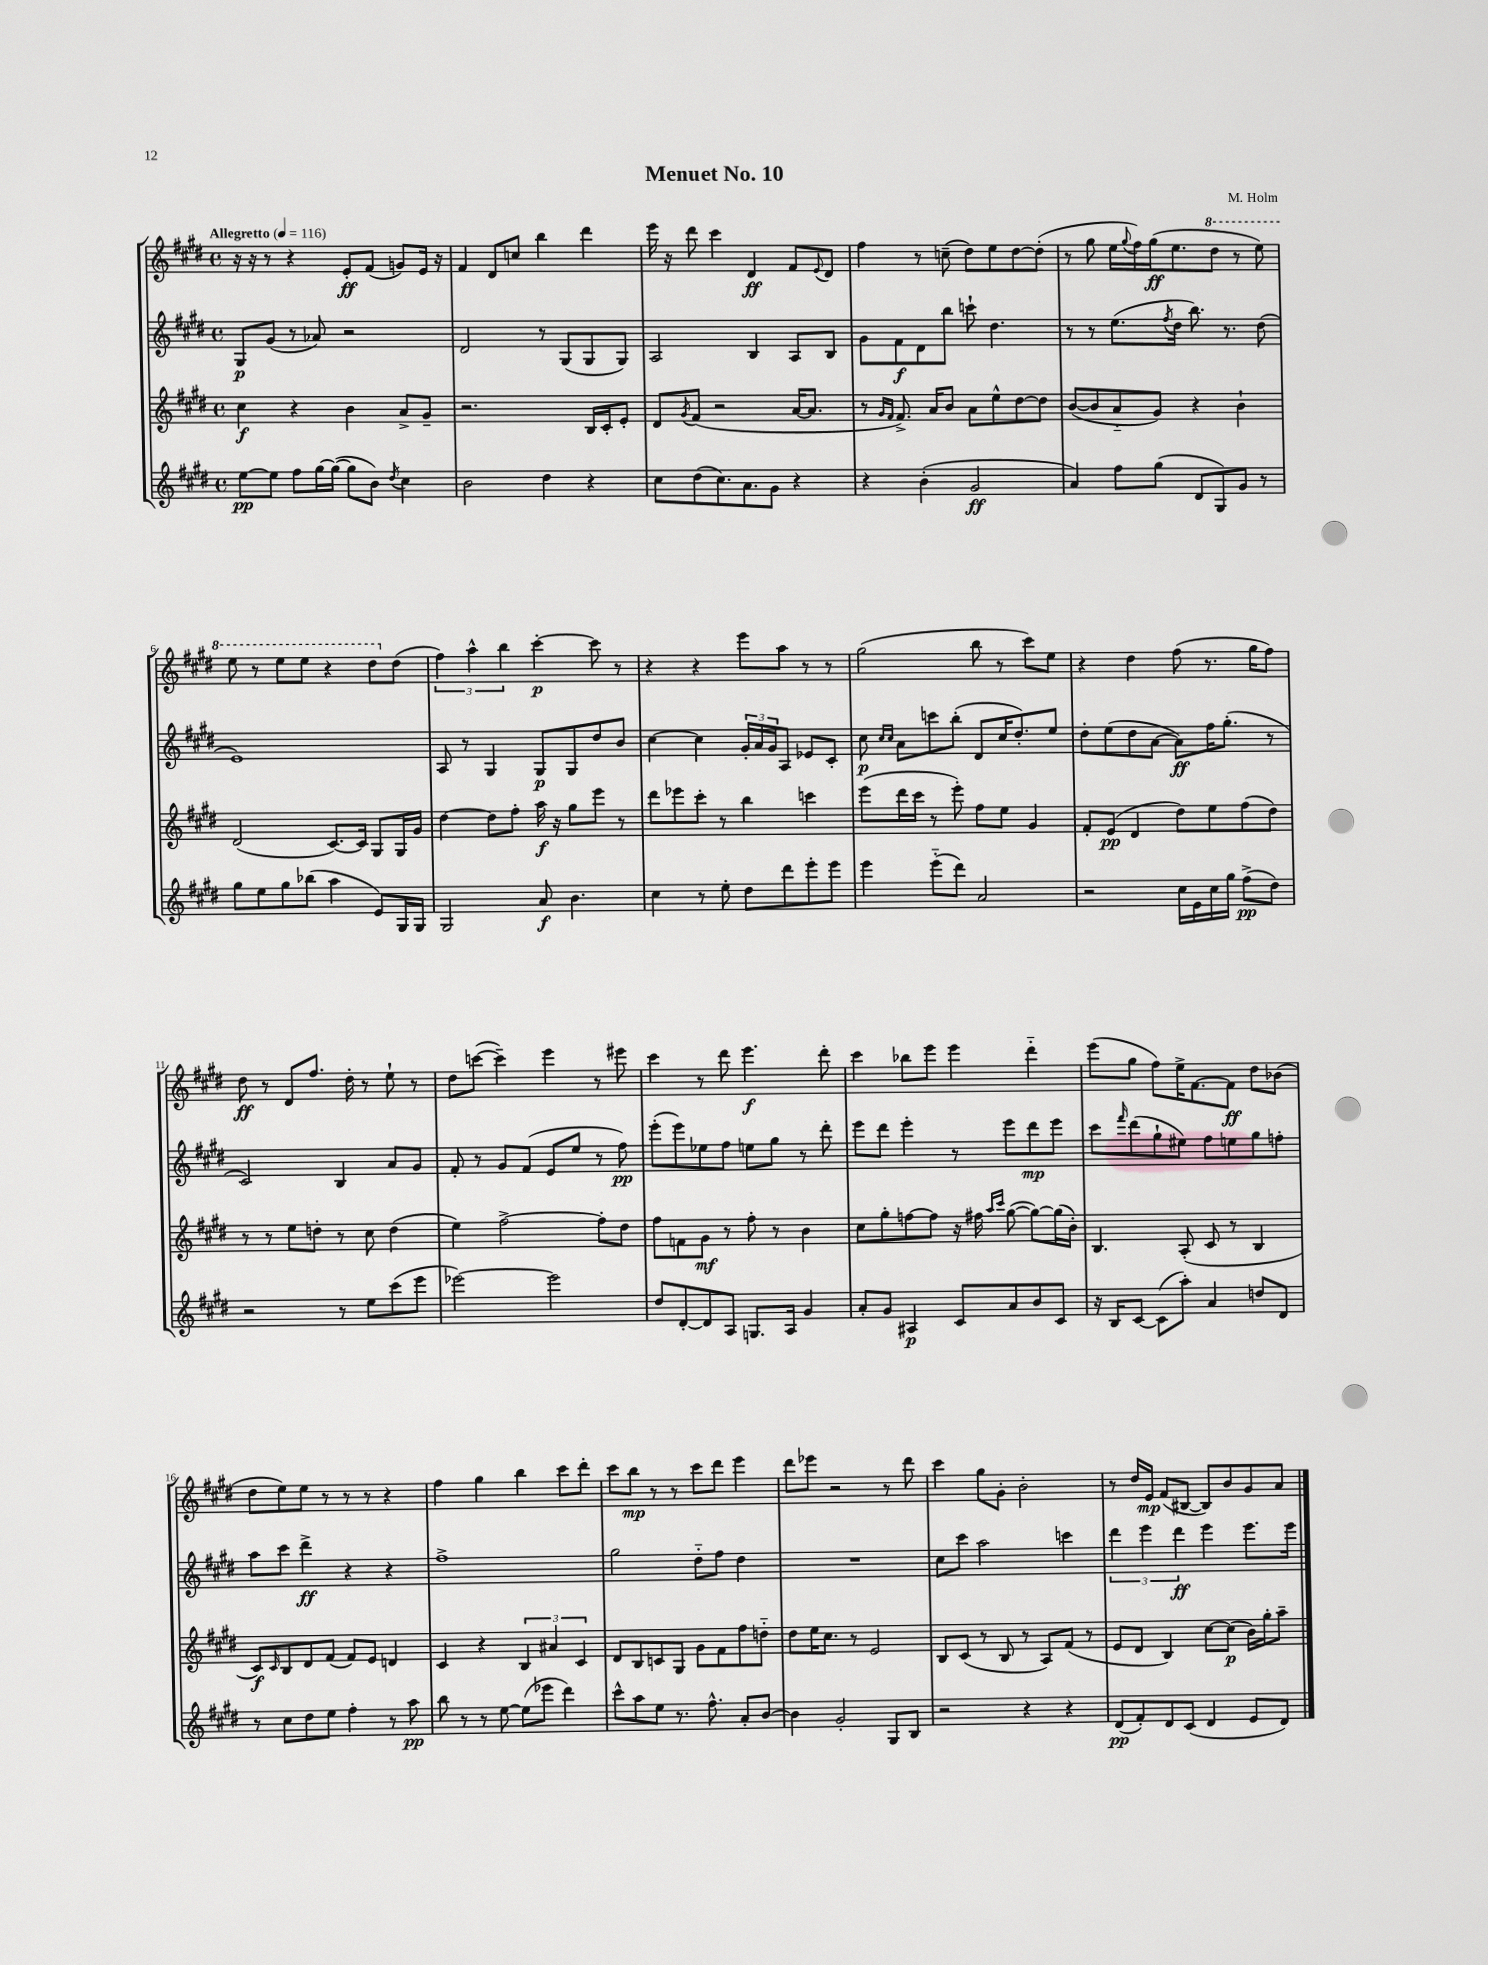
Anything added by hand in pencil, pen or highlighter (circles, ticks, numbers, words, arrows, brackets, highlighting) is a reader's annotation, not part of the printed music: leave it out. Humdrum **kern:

**kern	**kern	**kern	**kern
*staff4	*staff3	*staff2	*staff1
*clefG2	*clefG2	*clefG2	*clefG2
*k[f#c#g#d#]	*k[f#c#g#d#]	*k[f#c#g#d#]	*k[f#c#g#d#]
*M4/4	*M4/4	*M4/4	*M4/4
*met(c)	*met(c)	*met(c)	*met(c)
*MM116	*MM116	*MM116	*MM116
[8ee\L	4cc#\	8G#/L	16r
.	.	.	16r
8ee\]J	.	(8g#/J	8r
8ff#\L	4r	8r	4r
[16gg#\L	.	8a-/)	.
(16gg#\_JJ	.	.	.
8gg#\]L	4b\	2r	8e'/L
8b\J)	.	.	(8f#/J
8qdd#/	.	.	.
4cc#\	8a^/L	.	8g/L)
.	8g#~/J	.	16e/Jk
.	.	.	16r
=	=	=	=
2b\	2.r	2d#/	4f#/
.	.	.	8d#/L
.	.	.	8cc/J
4dd#\	.	8r	4bb\
.	.	(8G#/L	.
4r	16B/LL	8G#/	4ddd#\
.	16c#'/J	.	.
.	8e'/J	8G#/J)	.
=	=	=	=
8cc#\L	8d#/L	2A/	16eee\
.	.	.	16r
.	8qg#/	.	.
(8dd#\	(8f#/J	.	8ddd#\
8.cc#\)	2r	.	4ccc#\
8.a\	.	.	.
.	.	4B/	4d#/
8g#\J	.	.	.
4r	[16a/LK	8A/L	8f#/L
.	8.a/]J	.	.
.	.	.	8qqe/
.	.	8B/J	8d#/J
=	=	=	=
4r	8r	8g#\L	4ff#\
.	16qqg#/LL	.	.
.	16qqf#/JJ	.	.
.	8.f#^/)	8f#\	.
(4b'\	.	8d#\	8r
.	16a/LK	.	.
.	8b/J	8bb\J	(8cc~\
2g#/	8a\L	8ccc`\	8dd#\L)
.	8ee^^\	4.dd#\	8ee\
.	[8dd#\	.	[8dd#\
.	8dd#\]J	.	(8dd#'\]J
=	=	=	=
4a/)	([8b/L	8r	8r
.	8b/]	8r	8gg#\
8ff#\L	8a'~/	(8.ee\L	16ee\LL
.	.	.	8qqgg#/
.	.	.	16ff#\)
(8gg#\J	8g#/J)	.	(16gg#\J
.	.	8qff#/	.
.	.	16dd#\Jk	8.ee\
8d#/L	4r	8.bb\)	.
8G#/)	.	.	8ddd#\J
.	.	8.r	.
8g#/J	4b`\	.	8r
8r	.	(8dd#\	8eee\)
=	=	=	=
8gg#\L	(2d#/	1e)	8eee\
8ee\	.	.	8r
8gg#\	.	.	8eee\L
(8bb-\J	.	.	8eee\J
4aa\	[8.c#/L)	.	4r
.	16c#/]Jk	.	.
8e/L)	8G#/L	.	8ddd#\L
16G#/L	16G#/L	.	(8dd#\J
16G#/JJ	16g#/JJ	.	.
=	=	=	=
2G#/	[4dd#\	8A/	6ff#\)
.	.	8r	.
.	.	.	6aa^^\
.	8dd#\]L	4G#/	.
.	.	.	6bb\
.	8ff#'\J	.	.
8a/	16aa\	8G#/L	[4ccc#'\
.	16r	.	.
4.b\	8gg#\L	8G#/	.
.	8eee\J	8dd#/	8ccc#\]
.	8r	8b/J	8r
=	=	=	=
4cc#\	8ddd#\L	[4cc#\	4r
.	8eee-\	.	.
8r	8ccc#'\J	4cc#\]	4r
8ee'\	8r	.	.
8dd#\L	4bb\	24g#'/LL	8eee\L
.	.	24a/	.
.	.	24g#/J	.
8ddd#\	.	8A/J	8aa\J
8eee'\	4ccc\	8e-/L	8r
8eee\J	.	8c#'/J	8r
=	=	=	=
4eee\	(8eee\L	8cc#\	(2gg#\
.	.	16qqcc#/LL	.
.	.	16qqcc#/JJ	.
.	16ddd#\L	8a\L	.
.	16ccc#\JJ	.	.
(8eee'~\L	8r	8ccc\	.
8ddd#\J)	8eee'\)	(8bb'\J	.
2a/	8ff#\L	8d#/L	8bb\
.	8ee\J	16cc#/K	8r
.	.	8.dd#'/)	.
.	4g#/	.	8ccc#\L)
.	.	8ee/J	8ee\J
=	=	=	=
2r	8f#'/L	8dd#'\L	4r
.	(8e/J	(8ee\	.
.	4d#/	8dd#\	4dd#\
.	.	[8a\J	.
16cc#\LL	8dd#\L)	8a\]L)	(8ff#\
16e\	.	.	.
16cc#\	8ee\	16ff#\K	8.r
16gg#\JJ	.	(8.gg#'\J	.
(8ff#^\L	(8ff#\	.	.
.	.	.	16gg#\LK
8dd#\J)	8dd#\J)	8r	8ff#\J)
=	=	=	=
2r	8r	2c#/)	8dd#\
.	8r	.	8r
.	8ee\L	.	8d#/L
.	8dd'\J	.	8.ff#/J
8r	8r	4B/	.
.	.	.	16dd#'\
8ee\L	8cc#\	.	8r
(8ccc#\	(4dd\	8a/L	8ee`\
8eee\J	.	8g#/J	8r
=	=	=	=
[2eee-\)	4ee\)	8f#'/	8dd#\L
.	.	8r	([8ccc\J
.	[2ff#^\	8g#/L	4ccc~\])
.	.	(8f#/J	.
2eee-\]	.	8e/L	4eee\
.	.	8ee/J	.
.	8ff#'\]L	8r	8r
.	8dd#\J	8ff#\)	8eee#\
=	=	=	=
8dd#/L	8ff#\L	(8eee'\L	4ccc#\
[8d#'/	8f\	8eee\)	.
8d#/]	8g#\J	8ee-\	8r
8A/J	8r	8ff#\J	8ddd#\
8.G/L	8ff#'\	8ee\L	4.eee\
.	8r	8gg#\J	.
16A/Jk	.	.	.
4g#/	4b\	8r	.
.	.	8ddd#'\	8ddd#'\
=	=	=	=
8a'/L	8cc#\L	8eee\L	4ccc#\
8g#/J	8gg#'\	8ddd#\J	.
4A#/	[8ff\	4eee'\	8bb-\L
.	8ff\]J	.	8eee\J
8c#/L	16r	8r	4eee\
.	16ff#\	.	.
.	16qqaa/LL	.	.
.	16qqccc#/JJ	.	.
8a/	([8gg#\	8eee\L	.
8b/	8gg#\_L)	8ddd#\	4ddd#'~\
8c#/J	(16gg#\]L	8eee\J	.
.	16b'\JJ)	.	.
=	=	=	=
16r	4.B/	8ccc#\L	(8eee\L
16B/LK	.	.	.
.	.	16qqfff#/	.
[8c#/J	.	(8ddd#\	8gg#\J
(8c#\]L	.	8gg#`\	8ff#\L)
8aa'\J)	(8A'/	8ee#\J)	16ee^\K
.	.	.	[8.f#\
4a/	8c#/	8ff#\L	.
.	8r	8ee\	8f#\]J
8dd/L	4B/	8gg#\	8dd#\L
8d#/J	.	8ff'\J	(8b-\J
=	=	=	=
8r	8c#/L)	8aa\L	8dd#\L
.	16qqc#/	.	.
8cc#\L	8B/	8ccc#\J	8ee\)
8dd#\	8d#/	4ddd#^\	8ee\J
8ee\J	(8f#/J	.	8r
4ff#'\	8f#/L)	4r	8r
.	8e/J	.	8r
8r	4d/	4r	4r
8aa\	.	.	.
=	=	=	=
8bb\	4c#/	1ff#^	4ff#\
8r	.	.	.
8r	4r	.	4gg#\
[8ee\	.	.	.
(8ee\]L	6B/	.	4bb\
8eee-\J	.	.	.
.	6a#/	.	.
4ddd#\)	.	.	8ccc#\L
.	6c#/	.	.
.	.	.	8ddd#'\J
=	=	=	=
8ccc#^^\L	8d#/L	2gg#\	8ccc#\L
8aa\	8B/	.	8bb\J
8ee\J	8c/	.	8r
8.r	8G#/J	.	8r
.	8g#\L	8dd#'~\L	8ccc#\L
8.ff#^^\	.	.	.
.	8f#\	8ff#\J	8ddd#\J
8a'/L	8ff#\	4dd#\	4eee\
[8b/J	8dd'~\J	.	.
=	=	=	=
4b\]	8dd#\L	1r	8ddd#\L
.	16ee\K	.	8eee-\J
.	8.cc#\J	.	.
2g#'/	.	.	2r
.	8r	.	.
.	2e/	.	.
8G#/L	.	.	8r
8B/J	.	.	8ddd#\
=	=	=	=
2r	8B/L	8cc#\L	4ccc#\
.	(8c#/J	8ccc#\J	.
.	8r	2aa\	8gg#\L
.	8B/	.	8g#'\J
4r	8r	.	2b'\
.	8A/L)	.	.
4r	(8f#/J	4ccc\	.
.	8r	.	.
=	=	=	=
(8d#/L	8e/L	6ddd#\	8r
8f#'/)	8d#/J	.	16dd#/LL
.	.	6eee\	.
.	.	.	16e/JJ
8d#/	4B/)	.	(8f#/L
.	.	6ddd#\	.
(8c#/J	.	.	[8B#/J
4d#/	[8cc#\L	4eee\	8B#/]L)
.	(8cc#\]J	.	8b/
8e/L	16b\LL)	8.eee\L	8g#/
.	16gg#'\J	.	.
8d#/J)	8aa~\J	.	8a/J
.	.	16eee\Jk	.
==	==	==	==
*-	*-	*-	*-
